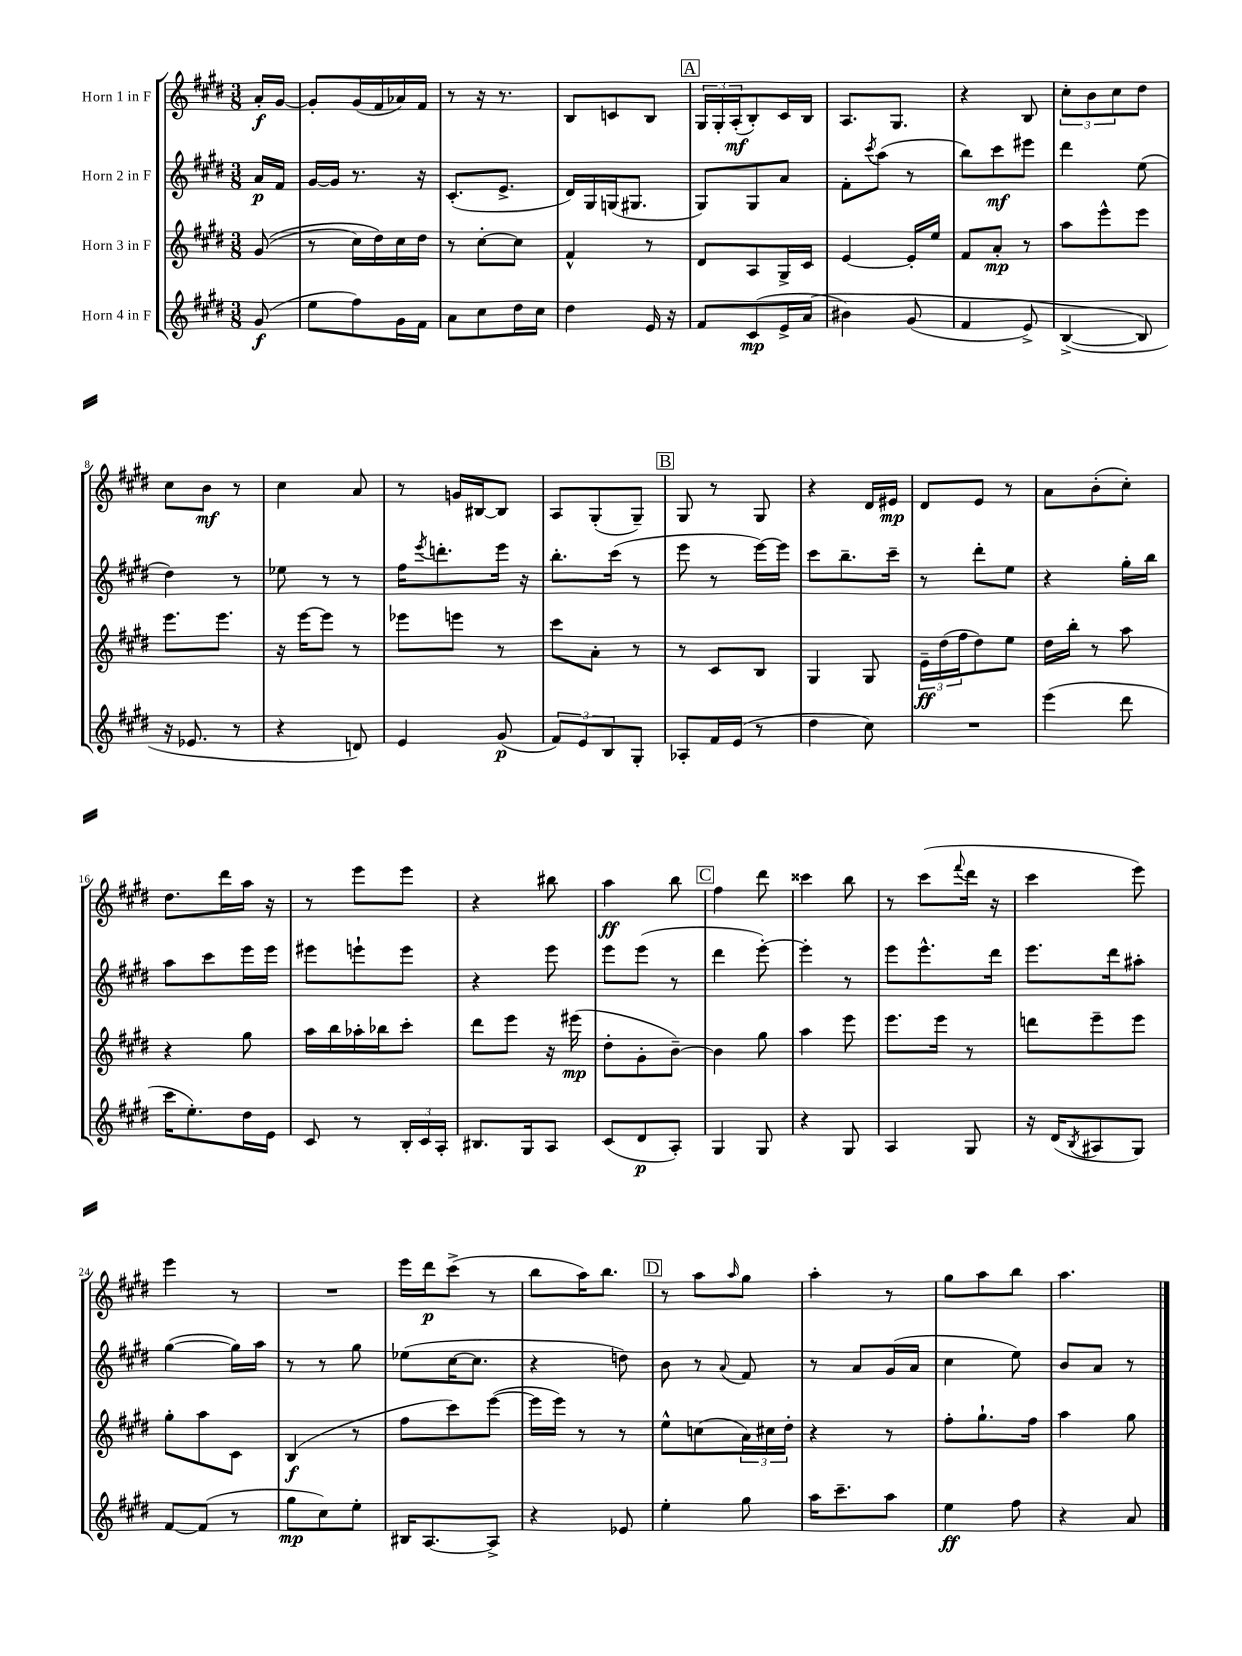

**kern	**dynam	**kern	**dynam	**kern	**dynam	**kern	**dynam
*part4	*part4	*part3	*part3	*part2	*part2	*part1	*part1
*staff4	*staff4	*staff3	*staff3	*staff2	*staff2	*staff1	*staff1
*I"Horn 4 in F	*	*I"Horn 3 in F	*	*I"Horn 2 in F	*	*I"Horn 1 in F	*
*clefG2	*	*clefG2	*	*clefG2	*	*clefG2	*
*k[f#c#g#d#]	*	*k[f#c#g#d#]	*	*k[f#c#g#d#]	*	*k[f#c#g#d#]	*
*M3/8	*	*M3/8	*	*M3/8	*	*M3/8	*
=	=	=	=	=	=	=	=
(8g#/	f	((8g#/	.	16a/LL	p	16a'/LL	f
.	.	.	.	16f#/JJ	.	[16g#/JJ	.
=1	=1	=1	=1	=1	=1	=1	=1
8ee\L	.	8r	.	[16g#/LL	.	8g#'/L]	.
.	.	.	.	16g#/JJ]	.	.	.
8ff#\)	.	16cc#\LL)	.	8.r	.	(16g#/L	.
.	.	16dd#\)	.	.	.	16f#/	.
16g#\L	.	16cc#\	.	.	.	16a-X/)	.
16f#\JJ	.	16dd#\JJ	.	16r	.	16f#/JJ	.
=2	=2	=2	=2	=2	=2	=2	=2
8a\L	.	8r	.	(8.c#'/L	.	8r	.
8cc#\	.	[8cc#'\L	.	.	.	16r	.
.	.	.	.	8.e^/J	.	8.r	.
16dd#\L	.	8cc#\J]	.	.	.	.	.
16cc#\JJ	.	.	.	.	.	.	.
=3	=3	=3	=3	=3	=3	=3	=3
4dd#\	.	4f#^^/	.	16d#/LL)	.	8B/L	.
.	.	.	.	16G#/	.	.	.
.	.	.	.	(16Gn/J	.	8cn/	.
.	.	.	.	8.G#X/J	.	.	.
16e/	.	8r	.	.	.	8B/J	.
16r	.	.	.	.	.	.	.
!!LO:REH:place=s1:t=A
=4	=4	=4	=4	=4	=4	=4	=4
8f#/L	.	8d#/L	.	8G#/L)	.	24G#/LL	.
.	.	.	.	.	.	24G#'/	.
.	.	.	.	.	.	(24A'/J	mf
(8c#/	mp	8A/	.	8G#/	.	8B'/)	.
16e^/L	.	16G#^/L	.	8a/J	.	16c#/L	.
(16a/JJ	.	16c#/JJ	.	.	.	16B/JJ	.
=5	=5	=5	=5	=5	=5	=5	=5
4b#X\)	.	[4e/	.	8f#'\L	.	8.A/L	.
.	.	.	.	8qccc#/	.	.	.
.	.	.	.	(8aa\J	.	.	.
.	.	.	.	.	.	8.G#/J	.
(8g#/	.	16e'/LL]	.	8r	.	.	.
.	.	16ee/JJ	.	.	.	.	.
=6	=6	=6	=6	=6	=6	=6	=6
4f#/	.	8f#/L	.	8bb\L)	.	4r	.
.	.	8a'/J	mp	8ccc#\	mf	.	.
8e^/)	.	8r	.	8eee#X\J	.	8B/	.
=7	=7	=7	=7	=7	=7	=7	=7
([4B^/	.	8aa\L	.	4ddd#\	.	12cc#'\L	.
.	.	.	.	.	.	12b\	.
.	.	8eee^^\	.	.	.	.	.
.	.	.	.	.	.	12cc#\	.
8B/])	.	8eee\J	.	(8ee\	.	8dd#\J	.
!!LO:LB:g=z
=8	=8	=8	=8	=8	=8	=8	=8
16r	.	8.eee\L	.	4dd#\)	.	8cc#\L	.
8.e-X/	.	.	.	.	.	.	.
.	.	.	.	.	.	8b\J	mf
.	.	8.eee\J	.	.	.	.	.
8r	.	.	.	8r	.	8r	.
=9	=9	=9	=9	=9	=9	=9	=9
4r	.	16r	.	8ee-X\	.	4cc#\	.
.	.	[16eee\KL	.	.	.	.	.
.	.	8eee\J]	.	8r	.	.	.
8dn/)	.	8r	.	8r	.	8a/	.
=10	=10	=10	=10	=10	=10	=10	=10
4e/	.	8eee-X\L	.	16ff#\KL	.	8r	.
.	.	.	.	8qeee/	.	.	.
.	.	.	.	8.dddn'\	.	.	.
.	.	8eeen\J	.	.	.	16gn/LL	.
.	.	.	.	.	.	[16B#X/J	.
(8g#/	p	8r	.	16eee\Jk	.	8B#/J]	.
.	.	.	.	16r	.	.	.
=11	=11	=11	=11	=11	=11	=11	=11
12f#/L)	.	8ccc#\L	.	8.bb'\L	.	8A/L	.
12e/	.	.	.	.	.	.	.
.	.	8a'\J	.	.	.	(8G#'/	.
12B/	.	.	.	.	.	.	.
.	.	.	.	(16ccc#\Jk	.	.	.
8G#'/J	.	8r	.	8r	.	8G#~/J)	.
!!LO:REH:place=s1:t=B
=12	=12	=12	=12	=12	=12	=12	=12
8A-X'/L	.	8r	.	8eee\	.	8G#/	.
16f#/L	.	8c#/L	.	8r	.	8r	.
(16e/JJ	.	.	.	.	.	.	.
8r	.	8B/J	.	[16eee\LL)	.	8G#/	.
.	.	.	.	16eee\JJ]	.	.	.
=13	=13	=13	=13	=13	=13	=13	=13
4dd#\	.	4G#/	.	8ccc#\L	.	4r	.
.	.	.	.	8.bb~\	.	.	.
8cc#\)	.	8G#/	.	.	.	16d#/LL	.
.	.	.	.	16ccc#~\Jk	.	16e#X/JJ	mp
=14	=14	=14	=14	=14	=14	=14	=14
4.r	.	24e~\LL	ff	8r	.	8d#/L	.
.	.	(24dd#\	.	.	.	.	.
.	.	24ff#\J	.	.	.	.	.
.	.	8dd#\)	.	8ddd#'\L	.	8e/J	.
.	.	8ee\J	.	8ee\J	.	8r	.
=15	=15	=15	=15	=15	=15	=15	=15
(4eee\	.	16dd#\LL	.	4r	.	8a\L	.
.	.	16bb'\JJ	.	.	.	.	.
.	.	8r	.	.	.	(8b'\	.
8ddd#\	.	8aa\	.	16gg#'\LL	.	8cc#'\J)	.
.	.	.	.	16bb\JJ	.	.	.
!!LO:LB:g=z
=16	=16	=16	=16	=16	=16	=16	=16
16ccc#\KL	.	4r	.	8aa\L	.	8.dd#\L	.
8.ee'\)	.	.	.	.	.	.	.
.	.	.	.	8ccc#\	.	.	.
.	.	.	.	.	.	16ddd#\L	.
16dd#\L	.	8gg#\	.	16eee\L	.	16aa\JJ	.
16e\JJ	.	.	.	16eee\JJ	.	16r	.
=17	=17	=17	=17	=17	=17	=17	=17
8c#/	.	16aa\LL	.	8eee#X\L	.	8r	.
.	.	16bb\	.	.	.	.	.
8r	.	16aa-X'\	.	8eeen`\	.	8eee\L	.
.	.	16bb-X\J	.	.	.	.	.
24B'/LL	.	8ccc#'\J	.	8eee\J	.	8eee\J	.
24c#/	.	.	.	.	.	.	.
24A'/JJ	.	.	.	.	.	.	.
=18	=18	=18	=18	=18	=18	=18	=18
8.B#X/L	.	8ddd#\L	.	4r	.	4r	.
.	.	8eee\J	.	.	.	.	.
16G#/k	.	.	.	.	.	.	.
8A/J	.	16r	.	8eee\	.	8bb#X\	.
.	.	(16eee#X\	mp	.	.	.	.
=19	=19	=19	=19	=19	=19	=19	=19
(8c#/L	.	8dd#'\L	.	8eee\L	.	4aa\	ff
8d#/	p	8g#'\	.	(8eee\J	.	.	.
8A'/J)	.	[8b~\J)	.	8r	.	8bb\	.
!!LO:REH:place=s1:t=C
=20	=20	=20	=20	=20	=20	=20	=20
4G#/	.	4b\]	.	4ddd#\	.	4ff#\	.
8G#/	.	8gg#\	.	[8eee'\)	.	8ddd#\	.
=21	=21	=21	=21	=21	=21	=21	=21
4r	.	4aa\	.	4eee'\]	.	4ccc##X\	.
8G#/	.	8eee\	.	8r	.	8bb\	.
=22	=22	=22	=22	=22	=22	=22	=22
4A/	.	8.eee\L	.	8eee\L	.	8r	.
.	.	.	.	8.eee^^\	.	(8ccc#\L	.
.	.	16eee\Jk	.	.	.	.	.
.	.	.	.	.	.	8qqfff#/	.
8G#/	.	8r	.	.	.	16ddd#\Jk	.
.	.	.	.	16ddd#\Jk	.	16r	.
=23	=23	=23	=23	=23	=23	=23	=23
16r	.	8dddn\L	.	8.eee\L	.	4ccc#\	.
(16d#/KL	.	.	.	.	.	.	.
8qB/	.	.	.	.	.	.	.
8A#X/	.	8eee~\	.	.	.	.	.
.	.	.	.	16ddd#\k	.	.	.
8G#/J)	.	8eee\J	.	8aa#X'\J	.	8eee\)	.
!!LO:LB:g=z
=24	=24	=24	=24	=24	=24	=24	=24
[8f#/L	.	8gg#'\L	.	([4gg#\	.	4eee\	.
(8f#/J]	.	8aa\	.	.	.	.	.
8r	.	8c#\J	.	16gg#\LL])	.	8r	.
.	.	.	.	16aa\JJ	.	.	.
=25	=25	=25	=25	=25	=25	=25	=25
8gg#\L	mp	(4B/	f	8r	.	4.r	.
8cc#\)	.	.	.	8r	.	.	.
8ee'\J	.	8r	.	8gg#\	.	.	.
=26	=26	=26	=26	=26	=26	=26	=26
16B#X/KL	.	8ff#\L	.	(8ee-X\L	.	16eee\LL	.
[8.A/	.	.	.	.	.	16ddd#\J	p
.	.	8ccc#\)	.	[16cc#\K	.	(8ccc#^\J	.
.	.	.	.	8.cc#\J]	.	.	.
8A^/J]	.	([8eee\J	.	.	.	8r	.
=27	=27	=27	=27	=27	=27	=27	=27
4r	.	16eee\LL]	.	4r	.	8bb\L	.
.	.	16eee\JJ)	.	.	.	.	.
.	.	8r	.	.	.	16aa\K)	.
.	.	.	.	.	.	8.bb\J	.
8e-X/	.	8r	.	8ddn\)	.	.	.
!!LO:REH:place=s1:t=D
=28	=28	=28	=28	=28	=28	=28	=28
4ee'\	.	8ee^^\L	.	8b\	.	8r	.
.	.	(8ccn\	.	8r	.	8aa\L	.
.	.	.	.	8qqa/	.	16qqaa/	.
8gg#\	.	24a\L)	.	8f#/	.	8gg#\J	.
.	.	24cc#X\	.	.	.	.	.
.	.	24dd#'\JJ	.	.	.	.	.
=29	=29	=29	=29	=29	=29	=29	=29
16aa\KL	.	4r	.	8r	.	4aa'\	.
8.ccc#~\	.	.	.	.	.	.	.
.	.	.	.	8a/L	.	.	.
8aa\J	.	8r	.	(16g#/L	.	8r	.
.	.	.	.	16a/JJ	.	.	.
=30	=30	=30	=30	=30	=30	=30	=30
4ee\	ff	8ff#'\L	.	4cc#\	.	8gg#\L	.
.	.	8.gg#`\	.	.	.	8aa\	.
8ff#\	.	.	.	8ee\)	.	8bb\J	.
.	.	16ff#\Jk	.	.	.	.	.
=31	=31	=31	=31	=31	=31	=31	=31
4r	.	4aa\	.	8b/L	.	4.aa\	.
.	.	.	.	8a/J	.	.	.
8a/	.	8gg#\	.	8r	.	.	.
==	==	==	==	==	==	==	==
*-	*-	*-	*-	*-	*-	*-	*-
